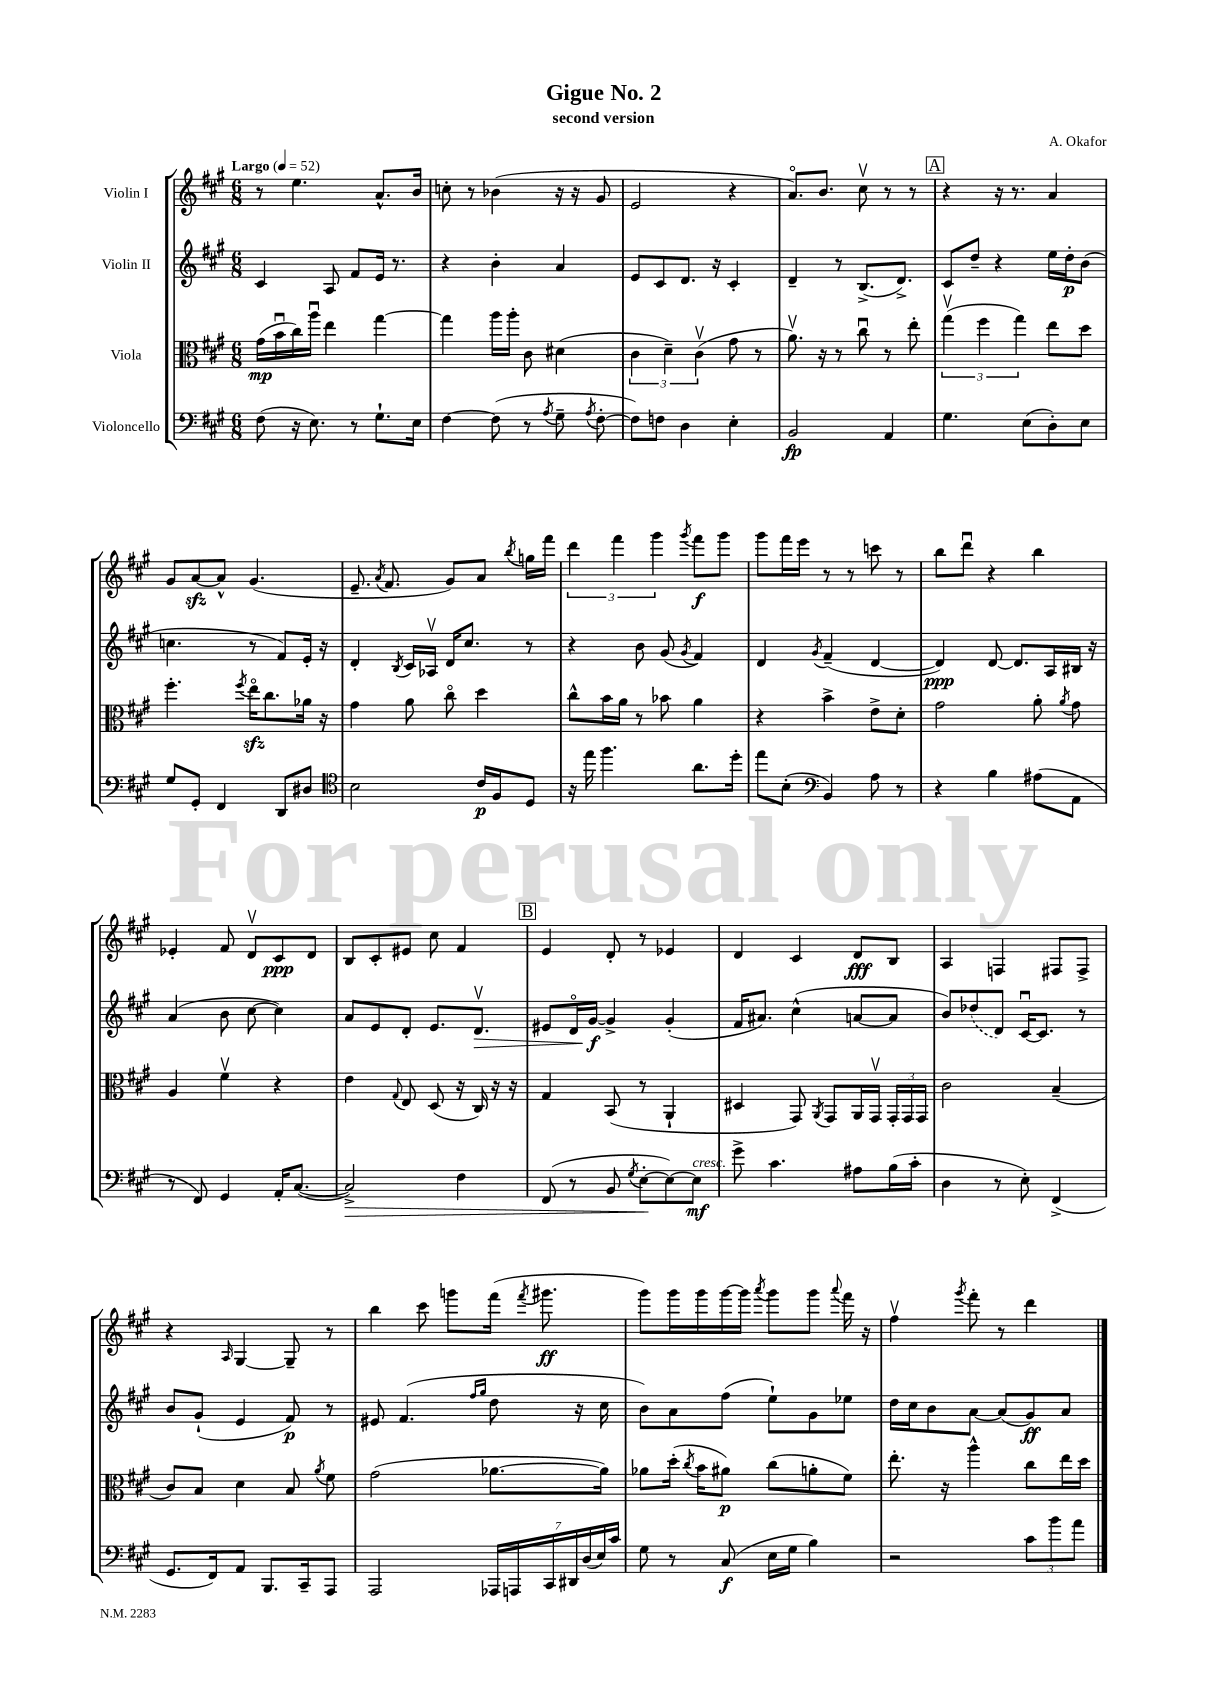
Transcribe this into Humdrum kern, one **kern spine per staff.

**kern	**dynam	**kern	**dynam	**kern	**dynam	**kern	**dynam
*part4	*part4	*part3	*part3	*part2	*part2	*part1	*part1
*staff4	*staff4	*staff3	*staff3	*staff2	*staff2	*staff1	*staff1
*I"Violoncello	*	*I"Viola	*	*I"Violin II	*	*I"Violin I	*
*clefF4	*	*clefC3	*	*clefG2	*	*clefG2	*
*k[f#c#g#]	*	*k[f#c#g#]	*	*k[f#c#g#]	*	*k[f#c#g#]	*
*M6/8	*	*M6/8	*	*M6/8	*	*M6/8	*
*MM52	*	*MM52	*	*MM52	*	*MM52	*
=1	=1	=1	=1	=1	=1	=1	=1
!	!	!	!	!	!	!LO:TX:a:B:t=Largo	!
(8F#\	.	(16g#\LL	mp	4c#/	.	8r	.
.	.	16bu\	.	.	.	.	.
16r	.	16cc#\)	.	.	.	4.ee\	.
8.E\)	.	16aau\JJ	.	.	.	.	.
.	.	4ee\	.	8A/	.	.	.
8r	.	.	.	8f#/L	.	.	.
8.G#`\L	.	[4gg#\	.	16e/Jk	.	8.a^^/L	.
.	.	.	.	8.r	.	.	.
16E\Jk	.	.	.	.	.	16b/Jk	.
=2	=2	=2	=2	=2	=2	=2	=2
[4F#\	.	4gg#\]	.	4r	.	8ccn'\	.
.	.	.	.	.	.	8r	.
(8F#\]	.	16aa\LL	.	4b'\	.	(4b-X\	.
.	.	16aa'\JJ	.	.	.	.	.
8r	.	8c#\	.	.	.	.	.
8qA/	.	.	.	.	.	.	.
8G#~\	.	(4d#X\	.	4a/	.	16r	.
.	.	.	.	.	.	16r	.
8qA/	.	.	.	.	.	.	.
[8F#'\	.	.	.	.	.	8g#/	.
=3	=3	=3	=3	=3	=3	=3	=3
8F#\L])	.	6c#\	.	8e/L	.	2e/	.
8Fn\J	.	.	.	8c#/	.	.	.
.	.	6d~\)	.	.	.	.	.
4D\	.	.	.	8.d/J	.	.	.
.	.	(6c#v\	.	.	.	.	.
.	.	.	.	16r	.	.	.
4E'\	.	8g#\	.	4c#'/	.	4r	.
.	.	8r	.	.	.	.	.
=4	=4	=4	=4	=4	=4	=4	=4
2BB/	fp	8.av\)	.	4d~/	.	8.a/L)	.
.	.	16r	.	.	.	8.b/J	.
.	.	8r	.	8r	.	.	.
.	.	8cc#u\	.	(8.B^/L	.	8cc#v\	.
4AA/	.	8r	.	.	.	8r	.
.	.	.	.	8.d^/J)	.	.	.
.	.	8ee'\	.	.	.	8r	.
!!LO:REH:place=s1:t=A
=5	=5	=5	=5	=5	=5	=5	=5
4.G#\	.	(6gg#v\	.	8c#/L	.	4r	.
.	.	.	.	8dd~/J	.	.	.
.	.	6ff#\	.	.	.	.	.
.	.	.	.	4r	.	16r	.
.	.	.	.	.	.	8.r	.
.	.	6gg#\)	.	.	.	.	.
(8E\L	.	.	.	.	.	.	.
8D'\)	.	8ee\L	.	16ee\LL	.	4a/	.
.	.	.	.	16dd'\J	p	.	.
8E\J	.	8dd\J	.	(8b\J	.	.	.
!!LO:LB:g=z
=6	=6	=6	=6	=6	=6	=6	=6
8G#/L	.	4.ff#'\	.	4.ccn\	.	8g#/L	.
8GG#'/J	.	.	.	.	.	[8azz/	.
4FF#/	.	.	.	.	.	8a^^/J]	.
.	.	8qff#/	.	.	.	.	.
.	.	16eezz\KL	.	8r	.	(4.g#/	.
.	.	8.cc#\	.	.	.	.	.
8DD/L	.	.	.	8f#/L)	.	.	.
8D#X/J	.	16a-X\Jk	.	16e'/Jk	.	.	.
.	.	16r	.	16r	.	.	.
=7	=7	=7	=7	=7	=7	=7	=7
*clefC4	*	*	*	*	*	*	*
2B\	.	4g#\	.	4d'/	.	8.e~/	.
.	.	.	.	.	.	8qa/	.
.	.	.	.	.	.	8.f#/	.
.	.	.	.	8qB/	.	.	.
.	.	8a\	.	16c#/LL	.	.	.
.	.	.	.	16A-Xv/JJ	.	.	.
.	.	8cc#\	.	16d/KL	.	8g#/L)	.
.	.	.	.	8.cc#/J	.	.	.
16c#/LL	p	4dd\	.	.	.	8a/J	.
16F#/J	.	.	.	.	.	.	.
.	.	.	.	.	.	8qbb/	.
8D/J	.	.	.	8r	.	16ggn\LL	.
.	.	.	.	.	.	16fff#\JJ	.
=8	=8	=8	=8	=8	=8	=8	=8
16r	.	8cc#^^\L	.	4r	.	6ddd\	.
16ee\	.	.	.	.	.	.	.
4.ff#\	.	16b\L	.	.	.	.	.
.	.	.	.	.	.	6fff#\	.
.	.	16a\JJ	.	.	.	.	.
.	.	8r	.	8b\	.	.	.
.	.	.	.	.	.	6ggg#\	.
.	.	8b-X\	.	(8g#/	.	.	.
.	.	.	.	8qg#/	.	8qggg#/	.
8.a\L	.	4a\	.	4f#/)	.	8fff#\L	f
.	.	.	.	.	.	8ggg#\J	.
16dd'\Jk	.	.	.	.	.	.	.
=9	=9	=9	=9	=9	=9	=9	=9
8ee\L	.	4r	.	4d/	.	8ggg#\L	.
(8B'\J	.	.	.	.	.	16fff#\L	.
.	.	.	.	.	.	16eee\JJ	.
*clefF4	*	*	*	*	*	*	*
.	.	.	.	8qg#/	.	.	.
4BB/)	.	4b^\	.	(4f#~/	.	8r	.
.	.	.	.	.	.	8r	.
8A\	.	8e^\L	.	[4d/	.	8cccn\	.
8r	.	8d'\J	.	.	.	8r	.
=10	=10	=10	=10	=10	=10	=10	=10
4r	.	2g#\	.	4d/])	ppp	8bb\L	.
.	.	.	.	.	.	8dddu\J	.
4B\	.	.	.	[8d/	.	4r	.
.	.	.	.	8.d/L]	.	.	.
(8A#X\L	.	8a'\	.	.	.	4bb\	.
.	.	.	.	16A/L	.	.	.
.	.	8qa/	.	.	.	.	.
8AA\J	.	8g#\	.	16B#X/JJ	.	.	.
.	.	.	.	16r	.	.	.
!!LO:LB:g=z
=11	=11	=11	=11	=11	=11	=11	=11
8r	.	4A/	.	(4a/	.	4e-X'/	.
8FF#/)	.	.	.	.	.	.	.
4GG#/	.	4f#v\	.	8b\	.	8f#/	.
.	.	.	.	[8cc#\	.	8dv/L	.
16AA'/KL	.	4r	.	4cc#\])	.	8c#/	ppp
([8.C#/J	.	.	.	.	.	.	.
.	.	.	.	.	.	8d/J	.
=12	=12	=12	=12	=12	=12	=12	=12
!	!LO:HP:b	!	!	!	!	!	!
2C#^/])	>	4e\	.	8a/L	.	8B/L	.
.	.	.	.	8e/	.	8c#'/	.
.	.	8qqG#/	.	.	.	.	.
.	.	8E/	.	8d'/J	.	8e#X/J	.
.	.	(8D/	.	8.e/L	.	8cc#\	.
4F#\	.	16r	.	.	.	4f#/	.
!	!	!	!	!	!LO:HP:b	!	!
.	.	16C#/)	.	8.dv/J	>	.	.
.	.	16r	.	.	.	.	.
.	.	16r	.	.	.	.	.
!!LO:REH:place=s1:t=B
=13	=13	=13	=13	=13	=13	=13	=13
(8FF#/	.	4G#/	.	8e#X/L	.	4e/	.
8r	.	.	.	16d/L	.	.	.
.	.	.	.	[16g#/JJ	f	.	.
8BB/	.	(8BB/	.	4g#^/]	]	8d'/	.
8qG#/	.	.	.	.	.	.	.
[8E'\L	.	8r	.	.	.	8r	.
8E\_)	]	4AA`/	.	(4g#'/	.	4e-X/	.
!LO:TX:a:i:t=cresc.	!	!	!	!	!	!	!
8E\J]	mf	.	.	.	.	.	.
=14	=14	=14	=14	=14	=14	=14	=14
8g#^\	.	4D#X/	.	16f#/KL	.	4d/	.
.	.	.	.	8.a#X/J)	.	.	.
4.c#\	.	.	.	.	.	.	.
.	.	8GG#/)	.	(4cc#^^\	.	4c#/	.
.	.	8qAA/	.	.	.	.	.
.	.	8GG#/L	.	.	.	.	.
8A#X\L	.	16AA/L	.	[8an/L	.	8d/L	fff
.	.	16GG#v/JJ	.	.	.	.	.
(16B\L	.	24GG#'/LL	.	8a/J]	.	8B/J	.
.	.	24GG#/	.	.	.	.	.
16c#'\JJ	.	.	.	.	.	.	.
.	.	24GG#/JJ	.	.	.	.	.
=15	=15	=15	=15	=15	=15	=15	=15
4D\	.	2c#\	.	8b/L)	.	4A/	.
.	.	.	.	(8dd-X/	.	.	.
8r	.	.	.	8d/J)	.	4Fn/	.
8E'\)	.	.	.	[16c#u/KL	.	.	.
.	.	.	.	8.c#/J]	.	.	.
(4FF#^/	.	(4B~/	.	.	.	8F#X/L	.
.	.	.	.	8r	.	8F#^/J	.
!!LO:LB:g=z
=16	=16	=16	=16	=16	=16	=16	=16
8.GG#/L	.	8c#/L)	.	8b/L	.	4r	.
.	.	8B/J	.	(8g#`/J	.	.	.
16FF#/k)	.	.	.	.	.	.	.
.	.	.	.	.	.	16qqA/	.
8AA/J	.	4d\	.	4e/	.	[4G#/	.
8.BBB/L	.	.	.	.	.	.	.
.	.	8B/	.	8f#/)	p	8G#~/]	.
16CC#~/k	.	.	.	.	.	.	.
.	.	8qa/	.	.	.	.	.
8AAA/J	.	8f#\	.	8r	.	8r	.
=17	=17	=17	=17	=17	=17	=17	=17
2AAA/	.	(2g#\	.	8e#X/	.	4bb\	.
.	.	.	.	(4.f#/	.	.	.
.	.	.	.	.	.	8ccc#\	.
.	.	.	.	.	.	8gggn\L	.
.	.	.	.	16qqff#/LL	.	.	.
.	.	.	.	16qqgg#/JJ	.	.	.
28AAA-X/LL	.	[8.a-X\L	.	8dd\	.	(16fff#\Jk	.
28AAAn/	.	.	.	.	.	.	.
.	.	.	.	.	.	8qfff#/	.
.	.	.	.	.	.	8.ggg#X\	ff
28CC#/	.	.	.	.	.	.	.
28DD#X/	.	.	.	.	.	.	.
.	.	.	.	16r	.	.	.
(28D/	.	.	.	.	.	.	.
28E/)	.	.	.	.	.	.	.
.	.	16a-\Jk])	.	16cc#\	.	.	.
28c#/JJ	.	.	.	.	.	.	.
=18	=18	=18	=18	=18	=18	=18	=18
8G#\	.	8a-X\L	.	8b\L)	.	8ggg#\L)	.
8r	.	(16dd'\Jk	.	8a\	.	16ggg#\L	.
.	.	8qcc#/	.	.	.	.	.
.	.	16b\KL	.	.	.	16ggg#\	.
(8C#/	f	8a#X\J)	p	(8ff#\J	.	[16ggg#\	.
.	.	.	.	.	.	16ggg#\JJ]	.
.	.	.	.	.	.	8qaaa/	.
16E\LL	.	(8cc#\L	.	8ee`\L)	.	8ggg#\L	.
16G#\JJ	.	.	.	.	.	.	.
4B\)	.	8an'\	.	8g#\	.	8ggg#\J	.
.	.	.	.	.	.	8qqaaa/	.
.	.	8f#\J)	.	8ee-X\J	.	16fff#\	.
.	.	.	.	.	.	16r	.
=19	=19	=19	=19	=19	=19	=19	=19
2r	.	8.ee'\	.	16dd\LL	.	4ff#v\	.
.	.	.	.	16cc#\J	.	.	.
.	.	.	.	8b\	.	.	.
.	.	16r	.	.	.	.	.
.	.	.	.	.	.	8qggg#/	.
.	.	4aa^^\	.	[8a\J	.	8fff#'\	.
.	.	.	.	(8a/L]	.	8r	.
12c#\L	.	8cc#\L	.	8g#/)	ff	4ddd\	.
12b\	.	.	.	.	.	.	.
.	.	16ee\L	.	8a/J	.	.	.
12a\J	.	.	.	.	.	.	.
.	.	16dd\JJ	.	.	.	.	.
==	==	==	==	==	==	==	==
*-	*-	*-	*-	*-	*-	*-	*-
